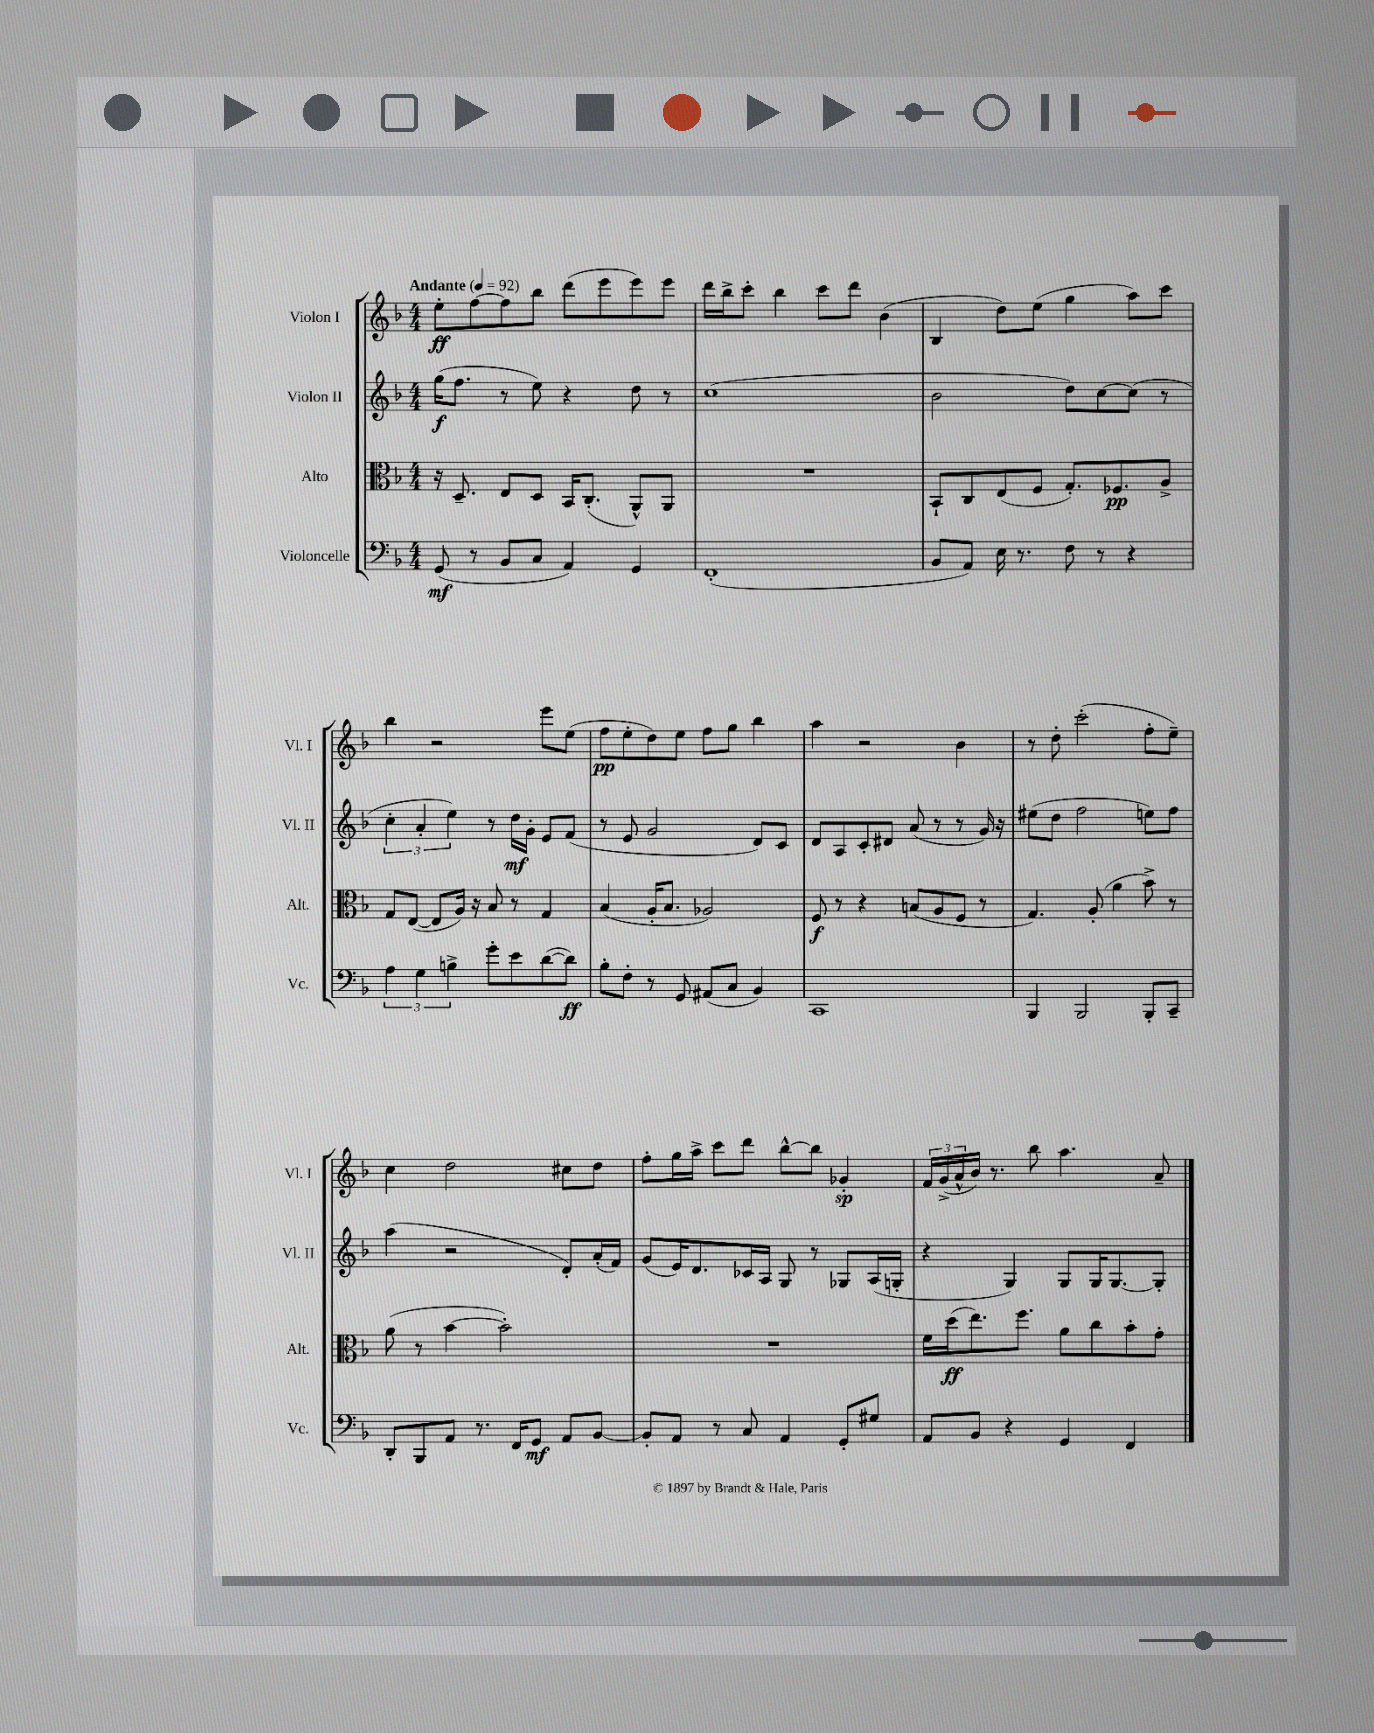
<<
\new StaffGroup <<
\new Staff = "s0" \with { instrumentName = "Violon I" shortInstrumentName = "Vl. I" } {
    \clef treble \key f \major \numericTimeSignature \time 4/4 \tempo "Andante" 4 = 92
    e''8-.\ff f''8~ f''8 bes''8 d'''8( e'''8 e'''8) e'''8 |
    d'''16 bes''16-> c'''8-. bes''4 c'''8 d'''8 bes'4( |
    bes4 d''8) e''8( g''4 a''8) c'''8 |
    bes''4 r2 e'''8 e''8( |
    f''8\pp e''8-. d''8) e''8 f''8 g''8 bes''4 |
    a''4 r2 bes'4 |
    r8 d''8-. c'''2-.( f''8-. e''8--) |
    c''4 d''2 cis''8 d''8 |
    f''8-. g''16 a''16-> c'''8 d'''8 bes''8~-^ bes''8 ges'4-.\sp |
    \tuplet 3/2 { f'16 g'16->( a'16-^ } bes'16) r8. bes''8 a''4. a'8-- \bar "|." |
}
\new Staff = "s1" \with { instrumentName = "Violon II" shortInstrumentName = "Vl. II" } {
    \clef treble \key f \major \numericTimeSignature \time 4/4
    g''16\f( f''8. r8 e''8) r4 d''8 r8 |
    c''1( |
    bes'2 d''8) c''8~ c''8( r8 |
    \tuplet 3/2 { c''4-. a'4-. e''4) } r8 d''16\mf g'16-. e'8 f'8( |
    r8 e'8 g'2 d'8) c'8 |
    d'8 a8 c'8-. dis'8 a'8( r8 r8 g'16) r16 |
    eis''8( d''8 f''2 e''8) f''8 |
    a''4( r2 d'8-.) a'16-.( f'16) |
    g'8( e'16) d'8. ces'16 a16 g8 r8 ges8 a16( g16-. |
    r4 g4) g8 g16 g8.~ g8-. \bar "|." |
}
\new Staff = "s2" \with { instrumentName = "Alto" shortInstrumentName = "Alt." } {
    \clef alto \key f \major \numericTimeSignature \time 4/4
    r16 d8.-- e8 d8 bes,16 c8.-.( a,8-^) a,8 |
    R1 |
    bes,8-! c8 e8( f8 g8.-.) fes8.\pp a8-> |
    g8 e8~( e8 a16) r16 bes8 r8 g4 |
    bes4( a16-. bes8. aes2) |
    f8\f r8 r4 b8( a8 f8 r8 |
    g4.) a8-.( a'4 bes'8->) r8 |
    a'8( r8 bes'4~ bes'2-.) |
    R1 |
    f'16 d''16\ff( e''8.) f''8. a'8 c''8 bes'8-. g'8-. \bar "|." |
}
\new Staff = "s3" \with { instrumentName = "Violoncelle" shortInstrumentName = "Vc." } {
    \clef bass \key f \major \numericTimeSignature \time 4/4
    g,8\mf( r8 bes,8 c8 a,4) g,4 |
    f,1-.( |
    bes,8 a,8) e16 r8. f8 r8 r4 |
    \tuplet 3/2 { a4 g4 b4-> } g'8-. e'8 d'8~( d'8\ff) |
    bes8-. f8-. r8 g,8 ais,8( c8 bes,4) |
    c,1 |
    bes,,4 bes,,2 bes,,8-. c,8-- |
    d,8-. bes,,8 a,8 r8. f,16 g,8\mf a,8 bes,8~ |
    bes,8-. a,8 r8 c8 a,4 g,8-. gis8 |
    a,8 bes,8 r4 g,4 f,4 \bar "|." |
}
>>
>>
\layout { \context { \Score \remove "Bar_number_engraver" } }
